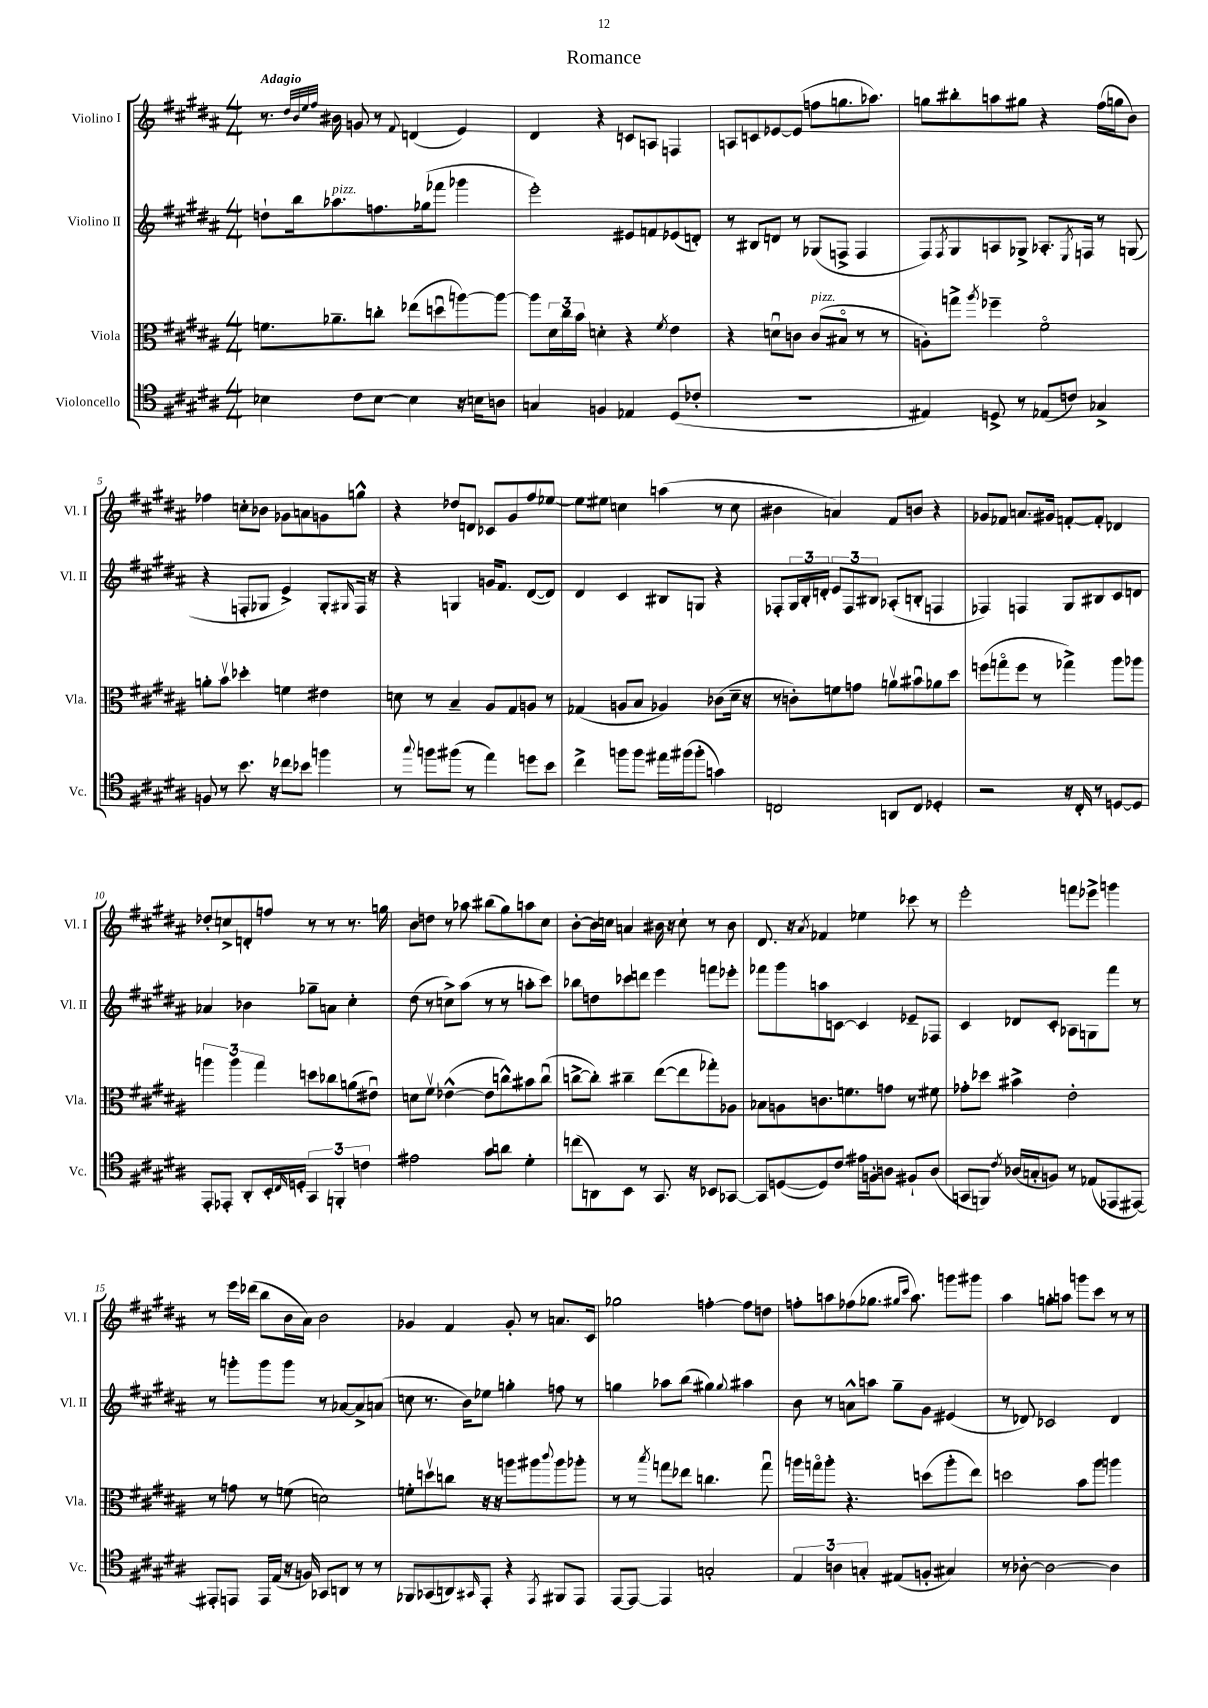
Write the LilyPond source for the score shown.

\header { title = "Romance" }
<<
\new StaffGroup <<
\new Staff = "s0" \with { instrumentName = "Violino I" shortInstrumentName = "Vl. I" } {
    \clef treble \key b \major \numericTimeSignature \time 4/4 \tempo "Adagio"
    r8. \grace { dis''32 b'32 e''32 fis''32 } bis'16 g'8 r8 \appoggiatura { fis'8 } d'4( e'4) |
    dis'4 r4 c'8 a8 f4 |
    a8 c'8 ees'8~ ees'8( f''8 g''8. aes''8.) |
    g''8 bis''8-. a''8 gis''8 r4 fis''16( g''16 b'8) |
    fes''4 c''8-. bes'8 ges'8 a'8 g'8 g''8-^ |
    r4 des''8 d'8 ces'8 gis'8 fis''8 ees''8~ |
    ees''8 eis''8 c''4 a''4( r8 c''8 |
    bis'4 a'4) fis'8 b'8 r4 |
    ges'8 fes'8 a'8. gis'16 f'8~-. f'8-. des'4 |
    des''8-. c''8-> d'8-. f''8 r8 r8 r8. g''16 |
    b'8 d''8 r8 aes''8 bis''8( gis''8) a''8 cis''8 |
    b'8~-. b'16 c''16 a'4 bis'16 r16 c''8-! r8 bis'8 |
    dis'8. r16 \acciaccatura { ais'8 } fes'4 ees''4 ces'''8 r8 |
    e'''2-. f'''8 ees'''8-> g'''4 |
    r8 e'''16 des'''16( b''8 b'16 ais'16) b'2 |
    ges'4 fis'4 ges'8-. r8 a'8. cis'16 |
    ges''2 f''4~-. f''8 d''8 |
    f''8-. a''8 fes''8( ges''8. \grace { gis''16 cis'''16 } a''8.) g'''8 gis'''8 |
    ais''4 g''8-. a''8 g'''8 cis'''8 r8 r8 \bar "|." |
}
\new Staff = "s1" \with { instrumentName = "Violino II" shortInstrumentName = "Vl. II" } {
    \clef treble \key b \major \numericTimeSignature \time 4/4
    d''8-! b''16 aes''8.^\markup { \italic "pizz." } f''8. ges''16( fes'''8 ges'''4 |
    e'''2-.) eis'8 f'8 ees'8( d'8-.) |
    r8 bis8 d'8 r8 ges8( f8-> f4 |
    fis8) \acciaccatura { fis8 } gis8 a8 ges8-> aes8.-. \acciaccatura { e8 } f16 r8 g8( |
    r4 f8-. ges8 e'4->) ges8-. \grace { gis16 } f16 r16 |
    r4 g4 g'16 fis'8. dis'8~( dis'8) |
    dis'4 cis'4 bis8 g8 r4 |
    fes8-. \tuplet 3/2 { gis16 b16-. d'16-. } \tuplet 3/2 { e'8 fes8 bis8 } aes8-.( b8-. f4 |
    fes4) f4 gis8 bis8 cis'8 d'8 |
    aes'4 bes'4 ges''8-- a'8 cis''4-. |
    dis''8( r8 c''8->) ais''8( r8 r8 a''8-. cis'''8) |
    bes''8 d''8 ces'''8 d'''8 e'''4 f'''8 ees'''8-. |
    fes'''8 gis'''8 a''8 c'8~ c'4 ees'8-- fes8 |
    cis'4 des'8 cis'8-. aes8 g8 fis'''8 r8 |
    r8 g'''8-. g'''8 g'''8 r8 aes'8~ aes'8-> a'8( |
    c''8 r8. b'16) ees''8 g''4-. f''8 r8 |
    g''4 aes''8 b''8( gis''4) \appoggiatura { gis''8 } ais''4 |
    b'8 r8 a'8-^ a''8 gis''8-- gis'8 eis'4( |
    r8 des'8) ces'2 des'4 \bar "|." |
}
\new Staff = "s2" \with { instrumentName = "Viola" shortInstrumentName = "Vla." } {
    \clef alto \key b \major \numericTimeSignature \time 4/4
    f'8. aes'8.-- c''8-. ees''8( d''8\downbow a''8~) a''8~ |
    a''8 \tuplet 3/2 { dis'16 cis''16 b'16 } d'4-. r4 \acciaccatura { fis'8 } e'4 |
    r4 d'8\downbow c'8 c'8^\markup { \italic "pizz." }( bis8\flageolet r8 r8 |
    a8-.) g''8-> \acciaccatura { ais''8 } fes''4-- fis'2\flageolet |
    a'8-. b'8\upbow des''4-. f'4 eis'4 |
    d'8 r8 b4-- ais8 gis8 a8 r8 |
    ges4( a8 b8 aes4) ces'8( dis'16-- r16 |
    r8 c'8-.) f'8 g'8 a'8\upbow bis'8\downbow aes'8 dis''8 |
    f''8( g''8\flageolet f''8 r8 ges''4->) ais''8 aes''8 |
    \tuplet 3/2 { a''4 a''4 gis''4 } d''8 ces''8 a'8( eis'8\downbow) |
    d'8 fis'8\upbow ees'4~-^( ees'8 c''8-^) bis'8 c''8\downbow( |
    c''8~-> c''8-.) cis''4-- e''8~( e''8 ges''8-.) aes8 |
    bes8 a8 c'8. f'8. g'8 r8 fis'8 |
    ges'8-. des''8 bis'4-> e'2-. |
    r8 g'8 r8 f'8( d'2) |
    f'8-. d''8\upbow c''8 r16 r16 a''8 ais''8 \appoggiatura { cis'''8 } ais''8 aes''8-. |
    r8 r8 \acciaccatura { b''8 } g''8 ees''8 c''4. g''8\downbow |
    a''16 g''16\flageolet a''8-. r4. d''8( a''8-. e''8) |
    d''2 b'8 ais''8 a''4 \bar "|." |
}
\new Staff = "s3" \with { instrumentName = "Violoncello" shortInstrumentName = "Vc." } {
    \clef tenor \key b \major \numericTimeSignature \time 4/4
    bes4 cis'8 bes8~ bes4 r16 b16 a8 |
    g4 f4 ees4 dis8( ces'8-. |
    R1 |
    eis4) d8-> r8 ees8( c'8) ges4-> |
    f8 r8 b'8. r16 ces''8 bes'8 f''4 |
    r8 \appoggiatura { gis''8 } f''8 fis''8( r8 e''4) d''8 b'8 |
    cis''4-> f''8 f''8 eis''16 fis''16( fis''8-. g'4) |
    c2 a,8 c8 des4-. |
    r2 r16 cis16-. r8 d8~ d8 |
    e,8-. ees,8-. ais,8-. b,16-. \grace { cis16 } d16-. \tuplet 3/2 { gis,4 f,4-. c'4 } |
    eis'2 gis'8 a'8 dis'4-. |
    c''8( a,8) b,8 r8 gis,8. r16 bes,8 ges,8~ |
    ges,8 d8~( d8) cis'8 eis'16 f16-. a8 fis8-! a8( |
    g,8 f,8) \acciaccatura { cis'8 } aes16( g16-. f8) r8 ees8( ees,8 eis,8~) |
    eis,8-. e,8 e,16 e16( r16 f16) ges,8 a,8 r8 r8 |
    fes,8 ges,8( a,8) \grace { gis,16 } e,8-. r4 \acciaccatura { e,8 } fis,8 e,8 |
    e,8~ e,8~ e,4 g2-. |
    \tuplet 3/2 { e4 a4 g4-. } eis8( f8-. gis4) |
    r8 aes8~-. aes2~ aes4 \bar "|." |
}
>>
>>
